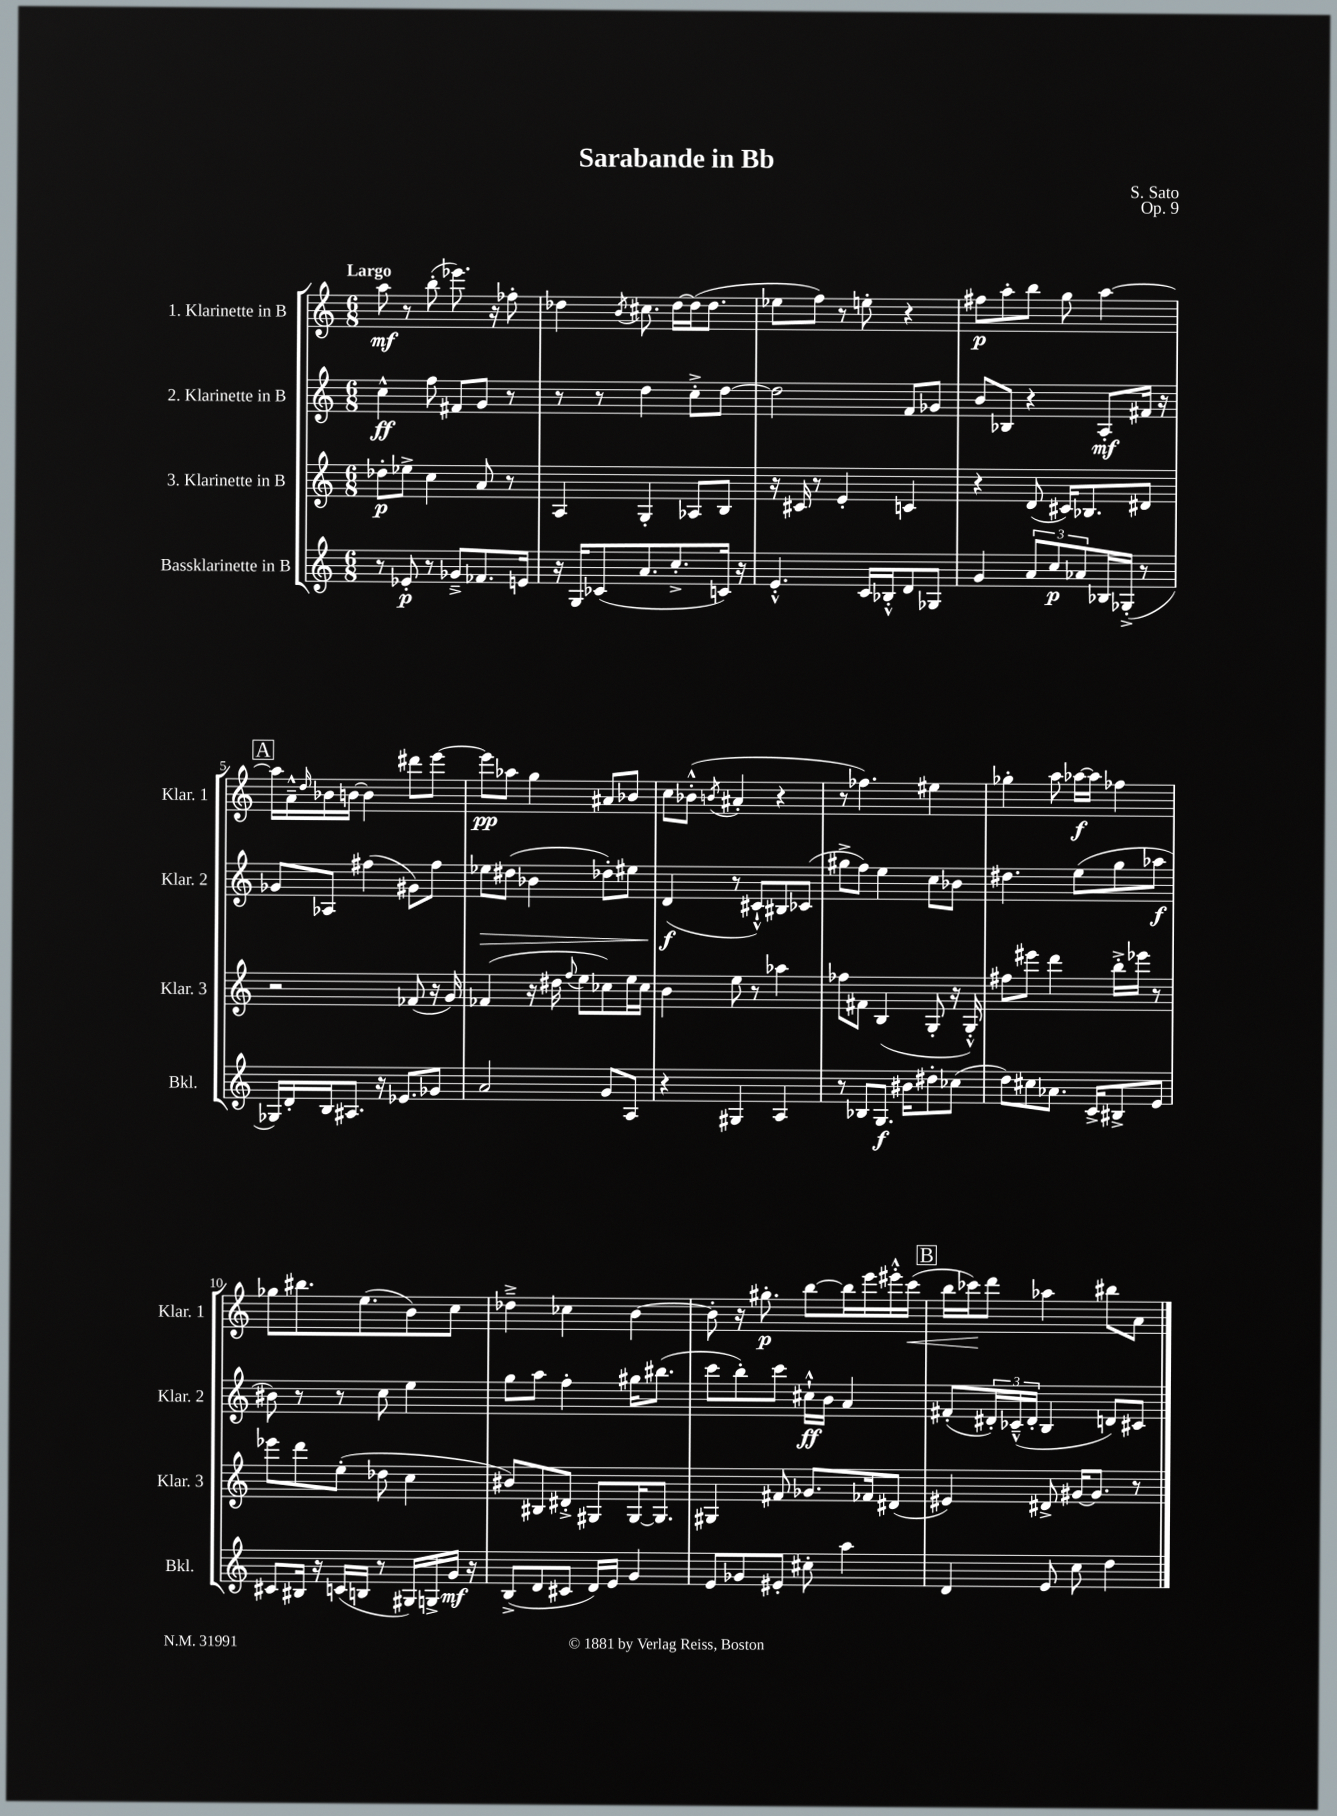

**kern	**kern	**kern	**kern
*staff4	*staff3	*staff2	*staff1
*clefG2	*clefG2	*clefG2	*clefG2
*k[]	*k[]	*k[]	*k[]
*M6/8	*M6/8	*M6/8	*M6/8
8r	8dd-'	4cc^^	8aa
8e-'	8ee-^	.	8r
8r	4cc	8ff	(8bb'
8g-~^	.	8f#	8.eee-)
8.f-	8a	8g	.
.	.	.	16r
.	8r	8r	8ff-'
16e	.	.	.
=	=	=	=
16r	4A	8r	4dd-
16G	.	.	.
(8c-	.	8r	.
.	.	.	8qb
8.a	4G'	4dd	8.cc#
8.cc'^	.	.	[16dd-
.	8A-	8cc'^	(16dd-]
.	.	.	8.dd-
16c)	8B	[8dd	.
16r	.	.	.
=	=	=	=
4.e'^^	16r	2dd]	8ee-
.	16c#	.	.
.	8r	.	8ff)
.	4e'	.	8r
16c	.	.	8ee'
16B-'^^	.	.	.
8d	4c	8f	4r
8G-	.	8g-	.
=	=	=	=
4g	4r	8b	8ff#
.	.	8B-	8aa'
12a	(8d	4r	8bb
12cc	.	.	.
.	16c#)	.	8gg
12a-	.	.	.
.	8.B-	.	.
16B-	.	8A'	[4aa
(16G-'^	.	.	.
8r	8d#	16f#	.
.	.	16r	.
=	=	=	=
16G-)	2r	8g-	16aa]
16d'	.	.	16a~^^
.	.	.	16qqdd
16B	.	8A-	16b-
8.A#	.	.	[16b
.	.	(4ff#	4b]
16r	.	.	.
8.e-	.	.	.
.	(8f-	8g#)	8ddd#
8g-	16r	8ff#	[8eee
.	16g)	.	.
=	=	=	=
2a	(4f-	8ee-	8eee]
.	.	(8dd#	8aa-
.	16r	4b-	4gg
.	16dd#	.	.
.	8qqff	.	.
.	8ee	.	.
8g	8cc-)	8dd-')	8a#
8A	16ee	8ee#	8b-
.	16cc-	.	.
=	=	=	=
4r	4b	(4d	8cc
.	.	.	(8b-'^^
.	.	.	8qb
4G#	8ee	8r	4a#'
.	8r	8c#`^^)	.
4A	4aa-	8B#	4r
.	.	(8c-	.
=	=	=	=
8r	8ff-	8gg#^	8r
8B-	8f#	8ff)	4.ff-)
8.G	(4B	4ee	.
16b#	.	.	.
8dd#'	8G'	8cc	4ee#
(8cc-	16r	8b-	.
.	16G'^^)	.	.
=	=	=	=
8dd)	8ff#	4.dd#	4gg-'
8cc#	8eee#	.	.
8.a-	4ddd	.	8aa
.	.	(8ee	[16aa-
16c^	.	.	16aa-]
8B#^	16bb'^	8gg	4ff-
.	16eee-	.	.
8e	8r	8aa-	.
=	=	=	=
8c#	8eee-	8b#)	8gg-
16B#	8ddd	8r	8.bb#
16r	.	.	.
(16c	(8ee'	8r	.
16B	.	.	(8.ee
8r	8dd-	8cc	.
16G#)	4cc	4ee	8b)
16G^	.	.	.
16g	.	.	8cc
16r	.	.	.
=	=	=	=
(8B^	8b#)	8gg	4dd-~^
8d	8B#	8aa	.
8c#	8d#'^	4ff'	4cc-
16d)	8G#	.	.
16e	.	.	.
4g	[16G#	16gg#	[4b
.	8.G#]	(8.bb#	.
=	=	=	=
8e	4G#	8ccc	8b']
8g-	.	8bb')	16r
.	.	.	8.gg#'
8e#'	8f#	8ccc	.
8cc#'	8.g-	16cc#`^^	[8bb
.	.	16b	.
4aa	.	4a	16bb]
.	16f-	.	16eee
.	(8d#	.	16eee#'^^
.	.	.	(16ccc
=	=	=	=
4d	4e#)	(8f#'	16bb
.	.	.	16ccc-)
.	.	24d#')	8ddd
.	.	(24c-~^^	.
.	.	24d#'	.
8e	8d#^	4B	4aa-
8cc	[16g#	.	.
.	8.g#]	.	.
4dd	.	8d)	8bb#
.	8r	8c#	8a
==	==	==	==
*-	*-	*-	*-
